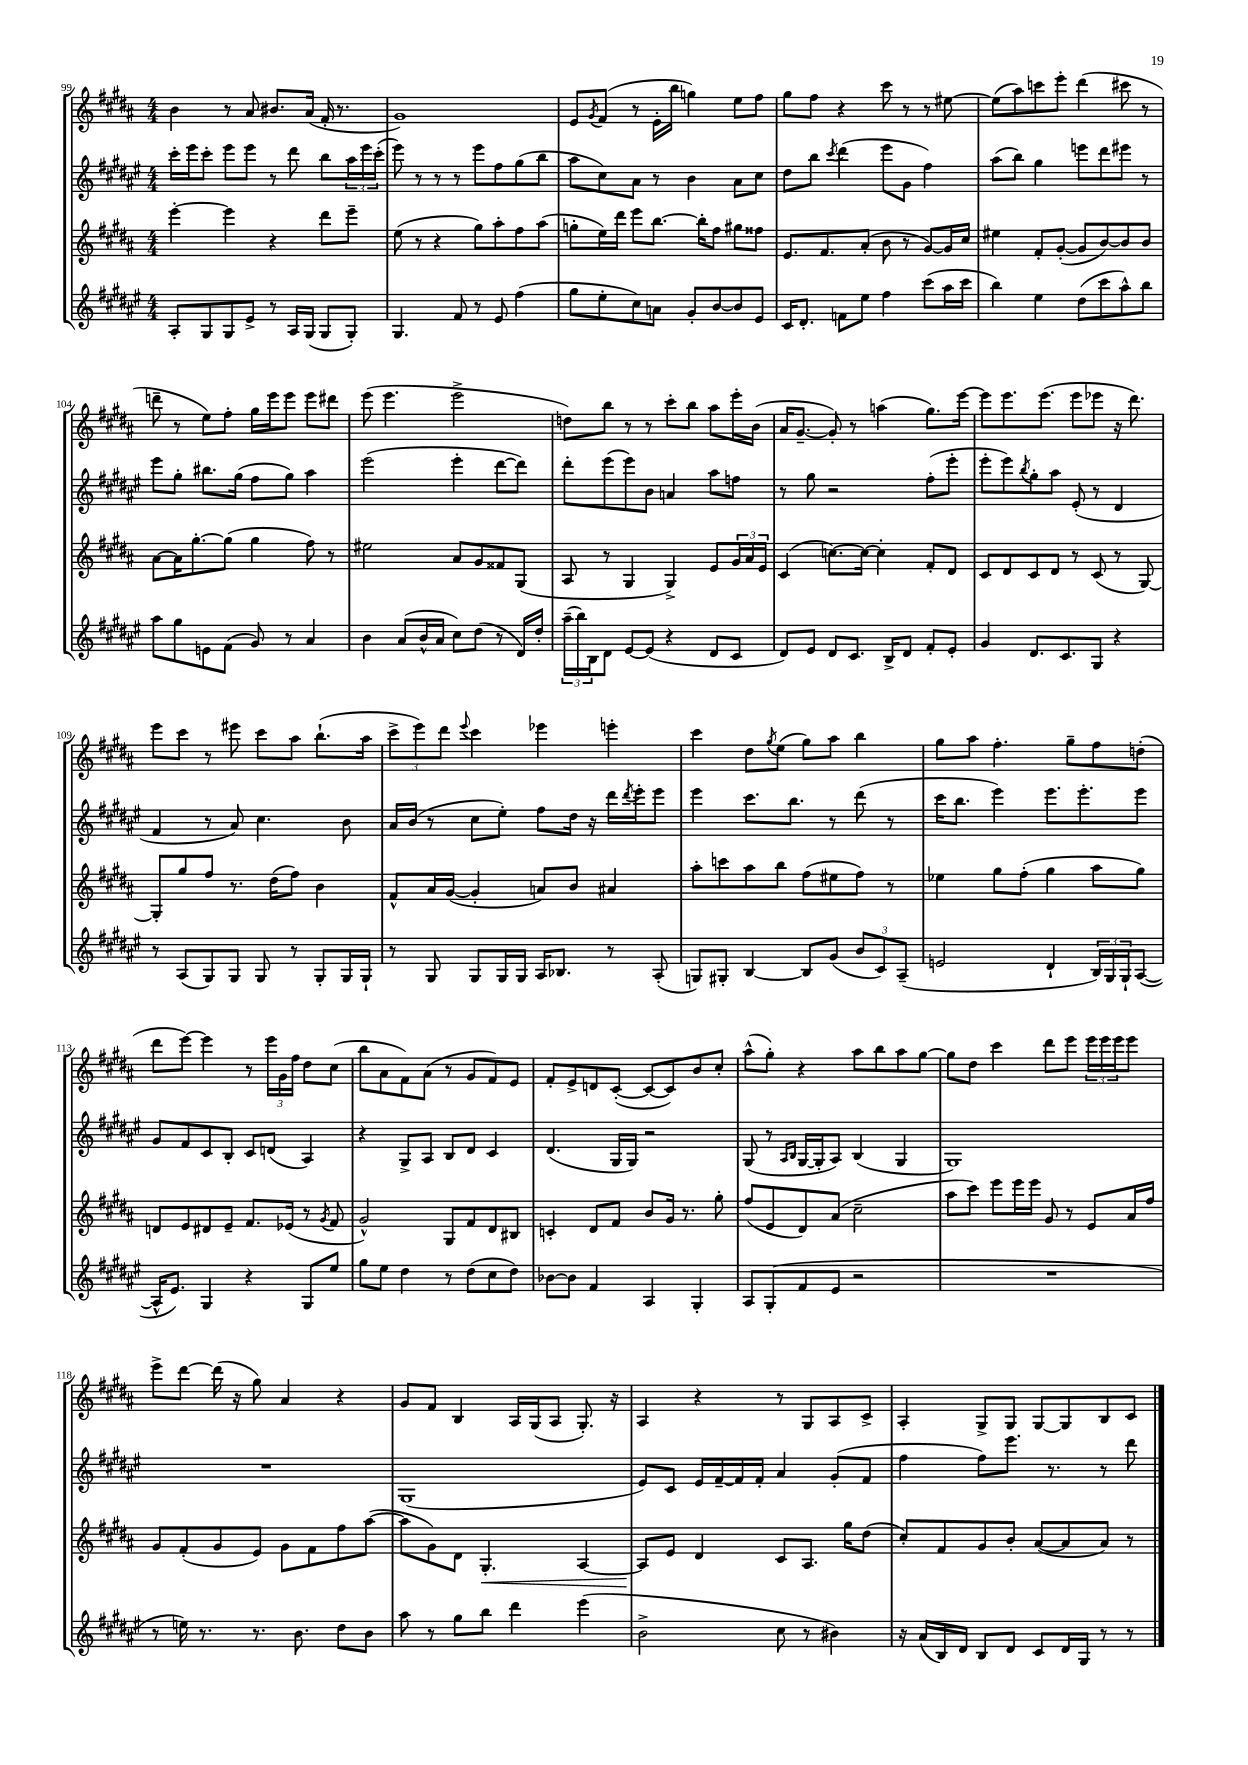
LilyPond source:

<<
\new StaffGroup <<
\new Staff = "s0" {
    \clef treble \key b \major \numericTimeSignature \time 4/4
    b'4 r8 ais'8 bis'8. ais'16( fis'16-. r8. |
    gis'1) |
    e'8 \acciaccatura { gis'8 } fis'8( r8 e'16-. b''16 g''4) e''8 fis''8 |
    gis''8 fis''8 r4 cis'''8 r8 r8 eis''8~ |
    eis''8( ais''8) c'''8 e'''8-. dis'''4( cis'''8 r8 |
    d'''8-- r8 e''8) fis''8-. gis''16 e'''16 e'''8 e'''8 dis'''8 |
    e'''8( e'''4. e'''2-> |
    d''8) b''8 r8 r8 cis'''8-. b''8 ais''8 e'''16-. b'16( |
    ais'16 gis'8.~-- gis'8-.) r8 a''4( gis''8.) e'''16~ |
    e'''8 e'''8. e'''8.( e'''8 ees'''8 r16 dis'''8.) |
    e'''8 cis'''8 r8 eis'''8 cis'''8 ais''8 b''8.-!( ais''16 |
    \tuplet 3/2 { cis'''8-> e'''8) dis'''8 } \appoggiatura { e'''8 } cis'''4 ees'''4 e'''4-. |
    cis'''4 dis''8 \acciaccatura { gis''8 } e''8( gis''8) ais''8 b''4 |
    gis''8 ais''8 fis''4.-. gis''8-- fis''8 d''8-.( |
    dis'''8 e'''8~) e'''4 r8 \tuplet 3/2 { e'''16 gis'16 fis''16 } dis''8 cis''8( |
    b''8 ais'8 fis'8) ais'8( r8 gis'8 fis'8) e'8 |
    fis'8-. e'8-> d'8 cis'8~-.( cis'8~ cis'8) b'8 cis''8-. |
    ais''8-^( gis''8-.) r4 ais''8 b''8 ais''8 gis''8~ |
    gis''8 dis''8 cis'''4 dis'''8 e'''8 \tuplet 3/2 { e'''16 e'''16 e'''16 } e'''8 |
    e'''8-> dis'''8~ dis'''16( r16 gis''8) ais'4 r4 |
    gis'8 fis'8 b4 ais16 gis16( ais8 gis8.-.) r16 |
    ais4 r4 r8 gis8 ais8 cis'8-> |
    ais4-. gis8-> gis8 gis8~ gis8 b8 cis'8 \bar "|." |
}
\new Staff = "s1" {
    \clef treble \key fis \major \numericTimeSignature \time 4/4
    cis'''16-. eis'''16 cis'''8-. eis'''8 eis'''8 r8 dis'''8 b''8 \tuplet 3/2 { ais''16 eis'''16 cis'''16-.( } |
    eis'''8) r8 r8 r8 eis'''8 fis''8 gis''8( b''8 |
    ais''8 cis''8) ais'8 r8 b'4 ais'8 cis''8 |
    dis''8 b''8 \acciaccatura { cis'''8 } dis'''4( eis'''8 gis'8 fis''4) |
    ais''8( b''8) gis''4 e'''8 dis'''8 eis'''8 r8 |
    eis'''8 gis''8-. bis''8. gis''16( fis''8 gis''8) ais''4 |
    eis'''2( eis'''4-. dis'''8~ dis'''8) |
    dis'''8-. eis'''8( eis'''8) b'8 a'4 ais''8 f''8 |
    r8 gis''8 r2 fis''8-.( eis'''8-. |
    eis'''8-. eis'''8) \acciaccatura { b''8 } gis''8-. ais''8 eis'8-.( r8 dis'4 |
    fis'4 r8 ais'8) cis''4. b'8 |
    ais'16 b'16( r8 cis''8 eis''8-.) fis''8 dis''16 r16 dis'''16 \acciaccatura { dis'''8 } eis'''16-. eis'''8 |
    eis'''4 cis'''8. b''8. r8 dis'''8( r8 |
    cis'''16 b''8. eis'''4) eis'''8. eis'''8.-. eis'''8 |
    gis'8 fis'8 cis'8 b8-. cis'8 d'8( ais4) |
    r4 gis8-> ais8 b8 dis'8 cis'4 |
    dis'4.( gis16 gis16) r2 |
    gis8( r8 \grace { ais16 b16 } gis16~ gis16-. ais8) b4( gis4 |
    gis1) |
    R1 |
    gis1( |
    eis'8) cis'8 eis'16 fis'16~-- fis'16 fis'16-. ais'4 gis'8-.( fis'8 |
    fis''4 fis''8) eis'''8. r8. r8 dis'''8 \bar "|." |
}
\new Staff = "s2" {
    \clef treble \key b \major \numericTimeSignature \time 4/4
    e'''4~-. e'''4 r4 dis'''8 e'''8-- |
    e''8( r8 r4 gis''8) ais''8-. fis''8 ais''8( |
    g''8-. e''16) dis'''16 e'''8 b''8.~ b''16-. fis''8 gis''8 fisis''8 |
    e'8. fis'8. ais'8-.( b'8 r8 gis'8~) gis'16 cis''16 |
    eis''4 fis'8-. gis'8~-.( gis'8 b'8~) b'8 b'8 |
    ais'8~ ais'16 gis''8.~-. gis''8( gis''4 fis''8) r8 |
    eis''2 ais'8 gis'8 fisis'8 gis8( |
    ais8 r8 gis4 gis4->) e'8 \tuplet 3/2 { gis'16 ais'16 e'16 } |
    cis'4( c''8.~) c''16~ c''4-. fis'8-. dis'8 |
    cis'8 dis'8 cis'8 dis'8 r8 cis'8( r8 gis8~) |
    gis8-. gis''8 fis''8 r8. dis''16( fis''8) b'4 |
    fis'8-^ ais'16 gis'16~( gis'4-. a'8) b'8 ais'4 |
    ais''8-. c'''8 ais''8 b''8 fis''8( eis''8 fis''8) r8 |
    ees''4 gis''8 fis''8-.( gis''4 ais''8 gis''8) |
    d'8 e'8 dis'8 e'8-- fis'8. ees'16( r8 \acciaccatura { gis'8 } fis'8 |
    gis'2-^) gis8 fis'8 dis'8 bis8 |
    c'4-. dis'8 fis'8 b'8 gis'16 r8. gis''8-. |
    fis''8( e'8 dis'8) ais'8( cis''2-- |
    ais''8 cis'''8) e'''8 e'''16 e'''16 gis'8 r8 e'8 ais'16 fis''16 |
    gis'8 fis'8-.( gis'8 e'8) gis'8 fis'8 fis''8 ais''8~( |
    ais''8 gis'8) dis'8 gis4.-.\< ais4~ |
    ais8\! e'8 dis'4 cis'8 ais8. gis''16 dis''8( |
    cis''8-.) fis'8 gis'8 b'8-. ais'8~( ais'8 ais'8) r8 \bar "|." |
}
\new Staff = "s3" {
    \clef treble \key fis \major \numericTimeSignature \time 4/4
    ais8-. gis8 gis8 eis'8-> r8 ais16 gis16( gis8 gis8-.) |
    gis4. fis'8 r8 eis'8 fis''4( |
    gis''8 eis''8-. cis''8) a'8 gis'8-. b'8~ b'8 eis'8 |
    cis'16 dis'8.-. f'8 eis''8 fis''4 cis'''8( ais''16 cis'''16 |
    b''4) eis''4 dis''8( cis'''8 ais''8-^) b''8 |
    ais''8 gis''8 e'8 fis'8( gis'8) r8 ais'4 |
    b'4 ais'8( b'16-^ ais'16 cis''8) dis''8( r8 dis'16) dis''16-. |
    \tuplet 3/2 { ais''16--( b''16) b16 } dis'8 eis'8~ eis'8( r4 dis'8 cis'8 |
    dis'8) eis'8 dis'8 cis'8. b16-> dis'8 fis'8-. eis'8-. |
    gis'4 dis'8. cis'8. gis8 r4 |
    r8 ais8( gis8) gis8 gis8 r8 gis8-. gis16 gis16-! |
    r8 gis8 gis8 gis16 gis16 ais16 bes8. r8 ais8-.( |
    g8) gis8-. b4~ b8 gis'8( \tuplet 3/2 { b'8 cis'8) ais8--( } |
    e'2 dis'4-! \tuplet 3/2 { b16) gis16 gis16-! } ais8~( |
    ais16-^ eis'8.) gis4 r4 gis8 eis''8 |
    gis''8 eis''8 dis''4 r8 dis''8( cis''8 dis''8) |
    bes'8~ bes'8 fis'4 ais4 gis4-. |
    ais8 gis8-.( fis'8 eis'8 r2 |
    R1 |
    r8 e''16) r8. r8. b'8. dis''8 b'8 |
    ais''8 r8 gis''8 b''8 dis'''4 eis'''4( |
    b'2-> cis''8 r8 bis'4) |
    r16 ais'16( b16) dis'16 b8 dis'8 cis'8 dis'16 gis16 r8 r8 \bar "|." |
}
>>
>>
\layout { \context { \Score currentBarNumber = #99 } }
